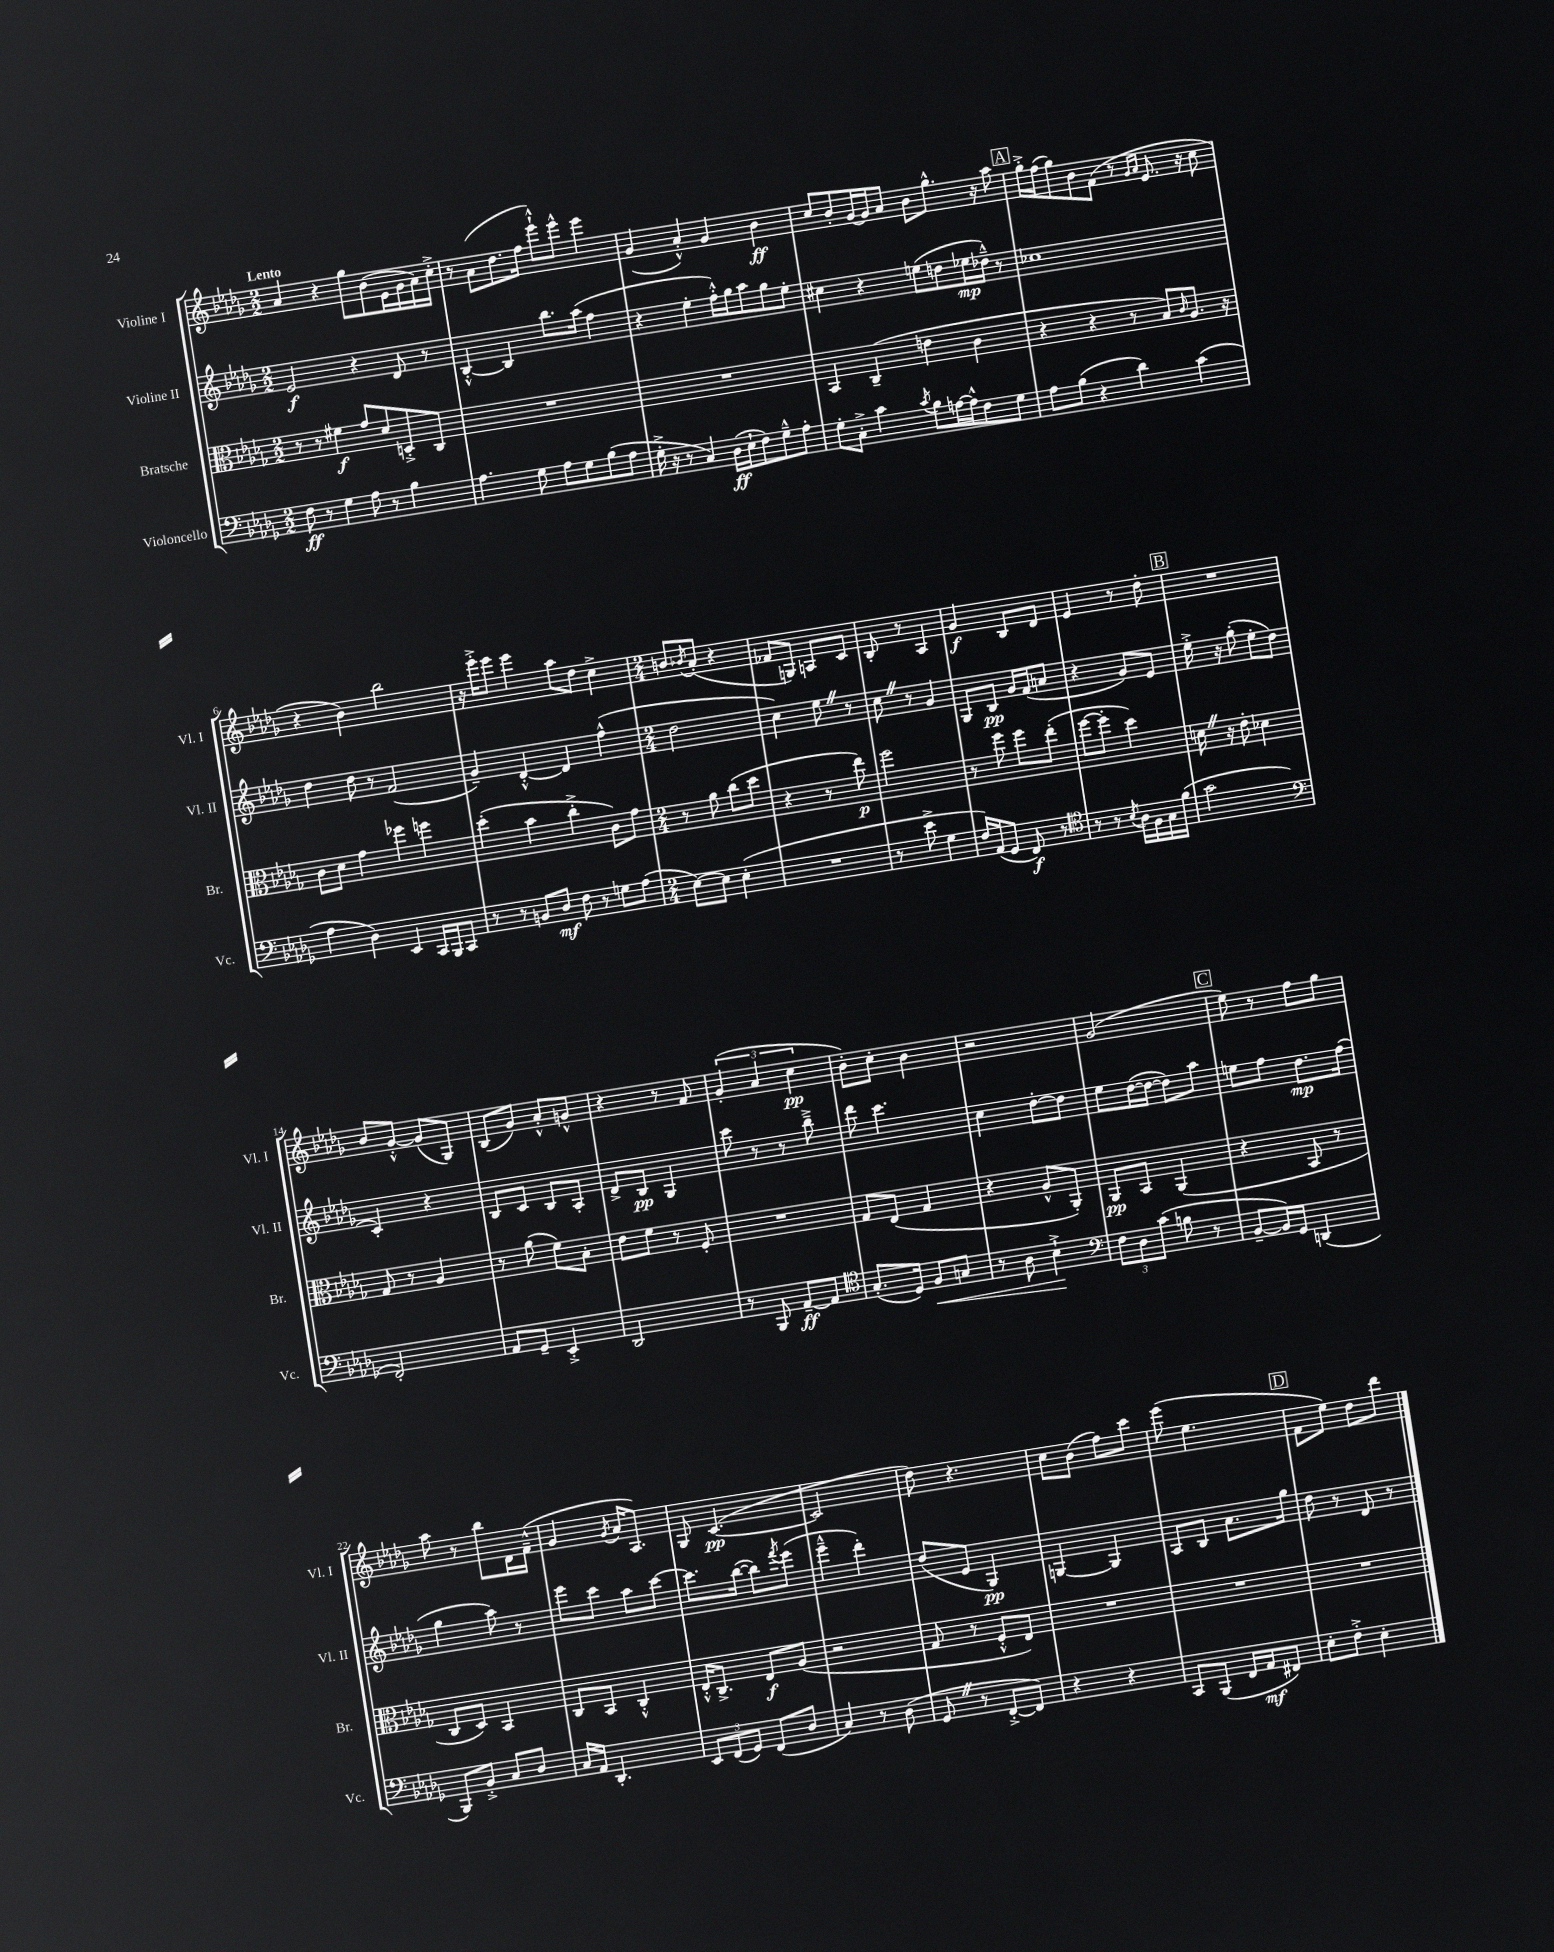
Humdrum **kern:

**kern	**dynam	**kern	**dynam	**kern	**dynam	**kern	**dynam
*part4	*part4	*part3	*part3	*part2	*part2	*part1	*part1
*staff4	*staff4	*staff3	*staff3	*staff2	*staff2	*staff1	*staff1
*I"Violoncello	*	*I"Bratsche	*	*I"Violine II	*	*I"Violine I	*
*I'Vc.	*	*I'Br.	*	*I'Vl. II	*	*I'Vl. I	*
*clefF4	*	*clefC3	*	*clefG2	*	*clefG2	*
*k[b-e-a-d-g-]	*	*k[b-e-a-d-g-]	*	*k[b-e-a-d-g-]	*	*k[b-e-a-d-g-]	*
*M2/2	*	*M2/2	*	*M2/2	*	*M2/2	*
=1	=1	=1	=1	=1	=1	=1	=1
!	!	!	!	!	!	!LO:TX:a:B:t=Lento	!
8F\	ff	8r	.	2e-/	f	4a-/	.
8r	.	8r	.	.	.	.	.
4G-\	.	4f#X\	f	.	.	4r	.
8A-\	.	8g-/L	.	4r	.	8gg-\L	.
8r	.	8d-/	.	.	.	(8b-\	.
4B-\	.	8Dn'^/	.	8d-/	.	16e-\L	.
.	.	.	.	.	.	16g-\	.
.	.	8C/J	.	8r	.	16a-\)	.
.	.	.	.	.	.	16cc'^\JJ	.
=2	=2	=2	=2	=2	=2	=2	=2
4.A-\	.	1r	.	[4B-'^^/	.	8r	.
.	.	.	.	.	.	(8a-\L	.
.	.	.	.	4B-/]	.	8.dd-\	.
8G-\	.	.	.	.	.	.	.
.	.	.	.	.	.	16ff\Jk	.
8A-\L	.	.	.	8.bb-\L	.	8eee-`^^\L)	.
8G-\	.	.	.	.	.	8eee-^^\J	.
.	.	.	.	(16aa-\Jk	.	.	.
(8B-\	.	.	.	4ff\	.	4eee-\	.
8A-\J	.	.	.	.	.	.	.
=3	=3	=3	=3	=3	=3	=3	=3
16G-'^\	.	1r	.	4r	.	(4g-/	.
16r	.	.	.	.	.	.	.
8r	.	.	.	.	.	.	.
4C/)	.	.	.	4ee-'\	.	4a-'^^/)	.
(16D-\LL	ff	.	.	16ff'^^\LL)	.	4g-/	.
16E-`\J	.	.	.	16gg-\J	.	.	.
8F\)	.	.	.	8aa-\	.	.	.
8G-~^^\	.	.	.	8gg-\	.	4b-\	ff
8A-'\J	.	.	.	8ee-'\J	.	.	.
=4	=4	=4	=4	=4	=4	=4	=4
8G-'\L	.	4BB-/	.	4cc#X\	.	8cc/L	.
8C'^\J	.	.	.	.	.	8b-'/	.
4c\	.	(4C~/	.	4r	.	[16g-/L	.
.	.	.	.	.	.	16g-/J]	.
.	.	.	.	.	.	8a-/J	.
8qc/	.	.	.	.	.	.	.
8B-\L	.	4en\	.	(8een\L	.	8b-\L	.
[16An\L	.	.	.	8ddn\	.	8.gg-^^\J	.
16A^^\J]	.	.	.	.	.	.	.
8F\	.	4c\	.	16ee-X\L	mp	.	.
.	.	.	.	16dd-X~^^\JJ)	.	16r	.
8G-\J	.	.	.	8r	.	8aa-\	.
!!LO:REH:place=s1:t=A
=5	=5	=5	=5	=5	=5	=5	=5
8A-\L	.	4r	.	1cc-X	.	16gg-'^\LL	.
.	.	.	.	.	.	(16ff\J	.
(8B-\J	.	.	.	.	.	8gg-\)	.
4r	.	4r	.	.	.	8b-\	.
.	.	.	.	.	.	(8f\J	.
4d-\)	.	8r	.	.	.	8r	.
.	.	.	.	.	.	16qqg-/LL	.
.	.	.	.	.	.	16qqa-/JJ	.
.	.	8B-/L)	.	.	.	8.e-/	.
.	.	16qqc/	.	.	.	.	.
(4c\	.	8.A-/J	.	.	.	.	.
.	.	.	.	.	.	16r	.
.	.	.	.	.	.	8cc\	.
.	.	16r	.	.	.	.	.
!!LO:LB:g=z
=6	=6	=6	=6	=6	=6	=6	=6
4A-\	.	8c\L	.	4dd-\	.	4r	.
.	.	8d-\J	.	.	.	.	.
4D-\)	.	4g-\	.	8dd-\	.	4b-\)	.
.	.	.	.	8r	.	.	.
4EE-/	.	4ff-X\	.	(2f/	.	2bb-\	.
16CC/LL	.	4ffn\	.	.	.	.	.
16BBB-/J	.	.	.	.	.	.	.
8CC/J	.	.	.	.	.	.	.
=7	=7	=7	=7	=7	=7	=7	=7
8r	.	(4dd-'\	.	4g-~/)	.	16r	.
.	.	.	.	.	.	16eee-'^\KL	.
8r	.	.	.	.	.	8eee-\J	.
8BBn/L	.	4b-\	.	[4d-'^^/	.	4eee-\	.
8D-/J	mf	.	.	.	.	.	.
8F\	.	4cc'^\	.	4d-/]	.	8aa-\L	.
8r	.	.	.	.	.	8dd-\J	.
8Gn\L	.	8c\L)	.	(4ff^^\	.	4cc^\	.
(8A-\J	.	8g-\J	.	.	.	.	.
=8	=8	=8	=8	=8	=8	=8	=8
*M2/4	*	*M2/4	*	*M2/4	*	*M2/4	*
[8E-\L)	.	8r	.	2dd-\	.	8bn/L	.
.	.	.	.	.	.	8qb-X/	.
8E-\J]	.	8a-\	.	.	.	(8a-'/J	.
(4E-'\	.	(8cc\L	.	.	.	4r	.
.	.	8dd-\J	.	.	.	.	.
=9	=9	=9	=9	=9	=9	=9	=9
2r	.	4r	.	4cc\)	.	8f-X/L	.
.	.	.	.	.	.	8Gn/J)	.
.	.	8r	.	8ee-Z\	.	8An/L	.
.	.	8ee-\)	p	8r	.	8c/J	.
=10	=10	=10	=10	=10	=10	=10	=10
8r	.	2ff\	.	8ccZ\	.	8B-'/	.
8e-^\	.	.	.	8r	.	8r	.
4G-\	.	.	.	4g-/	.	4A-/	.
=11	=11	=11	=11	=11	=11	=11	=11
16F/LL)	.	8r	.	8G-/L	.	4g-/	f
(16AA-/J	.	.	.	.	.	.	.
8GG-/J	.	8ff\	.	8B-/J	pp	.	.
8FF/)	f	8ff\L	.	16g-/LL	.	8B-/L	.
.	.	.	.	(16f/J	.	.	.
8r	.	(8ee-'\J	.	8an/J	.	8d-/J	.
=12	=12	=12	=12	=12	=12	=12	=12
*clefC4	*	*	*	*	*	*	*
8r	.	[8ff\L	.	4r	.	4e-/	.
8r	.	8ff'\J]	.	.	.	.	.
8qB-/	.	.	.	.	.	.	.
16A-\LL	.	4dd-\)	.	8g-/L)	.	8r	.
16F\	.	.	.	.	.	.	.
16G-\	.	.	.	8e-/J	.	8dd-'\	.
(16f\JJ	.	.	.	.	.	.	.
!!LO:REH:place=s1:t=B
=13	=13	=13	=13	=13	=13	=13	=13
2g-\	.	16dnZ\	.	16ee-'^\	.	2r	.
.	.	16r	.	16r	.	.	.
.	.	8e-'\	.	(8gg-'\	.	.	.
.	.	4d-X\	.	8ee-'\L	.	.	.
.	.	.	.	8dd-\J	.	.	.
!!LO:LB:g=z
=14	=14	=14	=14	=14	=14	=14	=14
*clefF4	*	*	*	*	*	*	*
2FF'/)	.	8G-/	.	4c'/)	.	8b-/L	.
.	.	8r	.	.	.	[8g-'^^/J	.
.	.	4A-/	.	4r	.	(8g-/L]	.
.	.	.	.	.	.	8G-/J)	.
=15	=15	=15	=15	=15	=15	=15	=15
8AA-/L	.	8r	.	8B-/L	.	(8B-/L	.
8GG-~/J	.	(8a-\	.	8c/J	.	8g-/J)	.
4EE-'^/	.	8f\L)	.	8B-/L	.	8a-'^^/L	.
.	.	8B-'\J	.	8A-'/J	.	8gn^^/J	.
=16	=16	=16	=16	=16	=16	=16	=16
2DD-/	.	8e-\L	.	8d-^/L	.	4r	.
.	.	8f\J	.	8B-/J	pp	.	.
.	.	8r	.	4G-/	.	8r	.
.	.	8F'/	.	.	.	8f/	.
=17	=17	=17	=17	=17	=17	=17	=17
8r	.	2r	.	8ccc\	.	(6g-'/	.
8BBB-/	.	.	.	8r	.	.	.
.	.	.	.	.	.	6a-/	.
[8AA-~/L	ff	.	.	8r	.	.	.
.	.	.	.	.	.	6cc\	pp
8AA-/J]	.	.	.	8bb-~^\	.	.	.
=18	=18	=18	=18	=18	=18	=18	=18
*clefC4	*	*	*	*	*	*	*
(8.G-'/L	.	8G-/L	.	8ddd-\	.	8b-'\L)	.
.	.	(8E-/J	.	4.ccc\	.	8cc'\J	.
16D-/Jk)	.	.	.	.	.	.	.
!	!LO:HP:b	!	!	!	!	!	!
8F/L	<	4G-/	.	.	.	4b-\	.
8Gn/J	.	.	.	.	.	.	.
=19	=19	=19	=19	=19	=19	=19	=19
8r	.	4r	.	4cc\	.	2r	.
8A-\	.	.	.	.	.	.	.
4B-`^\	.	8A-^^/L	.	[8dd-'\L	.	.	.
.	.	8AA-'/J)	.	8dd-\J]	.	.	.
.	[	.	.	.	.	.	.
=20	=20	=20	=20	=20	=20	=20	=20
*clefF4	*	*	*	*	*	*	*
12F\L	.	8AA-/L	pp	8ee-\L	.	(2g-/	.
12D-\	.	.	.	.	.	.	.
.	.	8BB-/J	.	([16dd-\L	.	.	.
(12c\J	.	.	.	.	.	.	.
.	.	.	.	16dd-\JJ_	.	.	.
8Bn\	.	(4AA-/	.	8dd-\L])	.	.	.
8r	.	.	.	8aa-\J	.	.	.
!!LO:REH:place=s1:t=C
=21	=21	=21	=21	=21	=21	=21	=21
[8BB-~/L	.	4r	.	8een\L	.	8ee-\)	.
16BB-/L])	.	.	.	8ff\J	.	8r	.
16GG-/JJ	.	.	.	.	.	.	.
(4DDn/	.	8BB-/	.	8.dd-\L	mp	8ff\L	.
.	.	8r	.	.	.	8gg-\J	.
.	.	.	.	(16ff\Jk	.	.	.
!!LO:LB:g=z
=22	=22	=22	=22	=22	=22	=22	=22
8BBB-/L)	.	8C/L	.	4gg-\	.	8aa-\	.
8BB-'^/J	.	8D-/J)	.	.	.	8r	.
8C/L	.	4BB-/	.	8aa-\)	.	8bb-\L	.
8D-/J	.	.	.	8r	.	16d-\L	.
.	.	.	.	.	.	(16f~^^\JJ	.
=23	=23	=23	=23	=23	=23	=23	=23
16C/LL	.	8C/L	.	8eee-\L	.	4g-/	.
16AA-/JJ	.	.	.	.	.	.	.
4.DD-'/	.	8BB-/J	.	8ccc\J	.	.	.
.	.	.	.	.	.	8qg-/	.
.	.	4C'^^/	.	8aa-\L	.	16a-/KL	.
.	.	.	.	.	.	8.A-/J)	.
.	.	.	.	[8ccc\J	.	.	.
=24	=24	=24	=24	=24	=24	=24	=24
12EE-/L	.	16E-'^^/KL	.	8.ccc\L]	.	8G-/	.
.	.	8.C^/J	.	.	.	.	.
(12FF/	.	.	.	.	.	.	.
.	.	.	.	.	.	([4.c/	pp
12GG-/J)	.	.	.	.	.	.	.
.	.	.	.	([16bb-\Jk	.	.	.
(8FF/L	.	8E-/L	f	8bb-\L])	.	.	.
.	.	.	.	8qfff/	.	.	.
8D-/J	.	(8A-/J	.	(8eee-\J	.	.	.
=25	=25	=25	=25	=25	=25	=25	=25
4C/)	.	2r	.	4eee-~^^\	.	2c/]	.
8r	.	.	.	4ddd-'\)	.	.	.
(8D-\	.	.	.	.	.	.	.
=26	=26	=26	=26	=26	=26	=26	=26
8GG-Z/	.	8G-/	.	(8dd-/L	.	8dd-\)	.
8r	.	8r	.	8e-/J	.	4.r	.
[8FF'^/L	.	8F'^^/L	.	4G-/)	pp	.	.
8FF/J])	.	8E-/J)	.	.	.	.	.
=27	=27	=27	=27	=27	=27	=27	=27
4r	.	2r	.	[4Gn/	.	8cc\L	.
.	.	.	.	.	.	(8b-\J	.
4r	.	.	.	4G/]	.	8ff\L)	.
.	.	.	.	.	.	8ccc\J	.
=28	=28	=28	=28	=28	=28	=28	=28
8CC/L	.	2r	.	8A-/L	.	(8eee-\	.
(8BBB-/J	.	.	.	8B-/J	.	4.ee-\	.
16FF/LL	.	.	.	8.a-\L	.	.	.
16AA-/J	mf	.	.	.	.	.	.
8FF#X/J)	.	.	.	.	.	.	.
.	.	.	.	16gg-\Jk	.	.	.
!!LO:REH:place=s1:t=D
=29	=29	=29	=29	=29	=29	=29	=29
8E-'\L	.	2r	.	8dd-\	.	8f\L	.
8F'^\J	.	.	.	8r	.	8ee-\J)	.
4E-'\	.	.	.	8d-/	.	8dd-\L	.
.	.	.	.	8r	.	8ddd-\J	.
==	==	==	==	==	==	==	==
*-	*-	*-	*-	*-	*-	*-	*-
